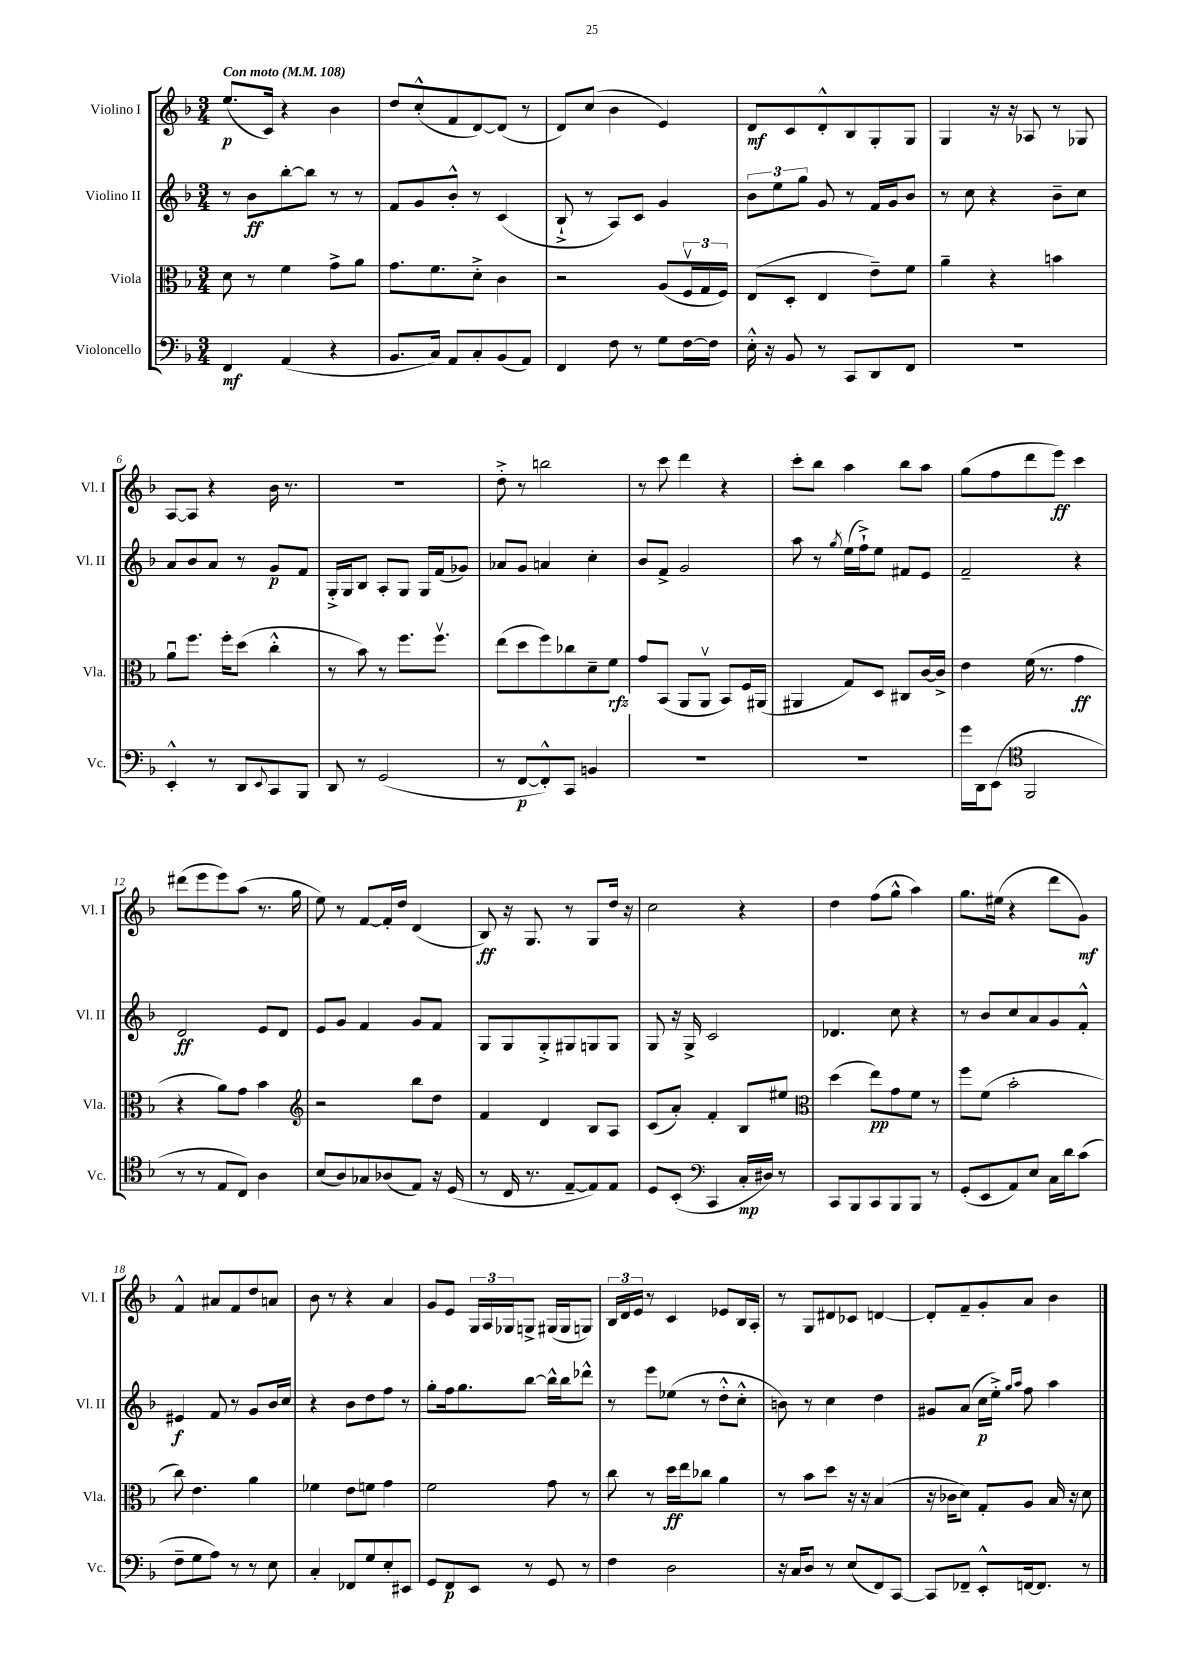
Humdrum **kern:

**kern	**kern	**kern	**kern
*staff4	*staff3	*staff2	*staff1
*clefF4	*clefC3	*clefG2	*clefG2
*k[b-]	*k[b-]	*k[b-]	*k[b-]
*M3/4	*M3/4	*M3/4	*M3/4
*MM108	*MM108	*MM108	*MM108
4FF/	8d\	8r	(8.ee/L
.	8r	8b-\L	.
.	.	.	16c/Jk)
(4AA/	4f\	[8bb-'\	4r
.	.	8bb-\]J	.
4r	8g^\L	8r	4b-\
.	8a\J	8r	.
=	=	=	=
8.BB-/L	8.g\L	8f/L	8dd/L
.	.	8g/	(8cc'^^/
16C/Jk)	8.f\	.	.
8AA/L	.	8b-'^^/J	8f/
8C'/	8d'^\J	8r	[8d/)
(8BB-/	4c\	(4c/	(8d/]J
8AA/J)	.	.	8r
=	=	=	=
4FF/	2r	8B-`^/	8d/L)
.	.	8r	(8cc/J
8F\	.	8A/L)	4b-\
8r	.	8c/J	.
8G\L	(8A/L	4g/	4e/)
[16F\L	24Fv/L	.	.
.	24G/	.	.
16F\]JJ	.	.	.
.	24F/JJ)	.	.
=	=	=	=
16E'^^\	(8E/L	12b-\L	8d/L
16r	.	.	.
.	.	12ee\	.
8BB-/	8D'/J	.	8c/
.	.	12gg\J	.
8r	4E/	8g/	8d'^^/
8CC/L	.	8r	8B-/
8DD/	8e~\L)	16f/LL	8G'/
.	.	16g/J	.
8FF/J	8f\J	8b-/J	8G/J
=	=	=	=
2.r	4a~\	8r	4G/
.	.	8cc\	.
.	4r	4r	16r
.	.	.	16r
.	.	.	8A-/
.	4b\	8b-~\L	8r
.	.	8cc\J	8G-/
=	=	=	=
4EE'^^/	8au\L	8a/L	[8A/L
.	8.ff\J	8b-/	8A/]J
8r	.	8a/J	4r
.	16ff'\LK	.	.
8DD/L	(8dd\J	8r	.
8qqEE/	.	.	.
8CC/	4cc'^^\	8g/L	16b-\
.	.	.	8.r
8BBB-/J	.	8f/J	.
=	=	=	=
8DD/	8r	16G'^/LL	2.r
.	.	16G/J	.
8r	8b-\)	8B-/J	.
(2GG/	8r	8A'/L	.
.	8.ff\L	8G/J	.
.	.	16G/LL	.
.	8.ffv\J	(16f/J	.
.	.	8g-/J)	.
=	=	=	=
8r	(8ee\L	8a-/L	8dd'^\
[8FF/L	8dd\	8g/J	8r
8FF'^^/])	8ff\)	4a/	2bb\
8CC/J	8cc-\	.	.
4BB/	8d~\	4cc'\	.
.	8f\J	.	.
=	=	=	=
2.r	8g/L	8b-/L	8r
.	(8BB-/J	8f^/J	8ccc\
.	8AA/L	2g/	4ddd\
.	8AAv/J	.	.
.	8BB-/L)	.	4r
.	16F/L	.	.
.	(16AA#/JJ	.	.
=	=	=	=
2.r	4AA#/	8aa\	8ccc'\L
.	.	8r	8bb-\J
.	.	8qgg/	.
.	8G/L)	(16ee\LL	4aa\
.	.	16ff`^\J)	.
.	8D/J	8ee\J	.
.	8C#/L	8f#/L	8bb-\L
.	[16c/L	8e/J	8aa\J
.	16c^/]JJ	.	.
=	=	=	=
16g\LL	4e\	2f~/	(8gg\L
16DD\J	.	.	.
(8EE\J	.	.	8ff\
*clefC4	*	*	*
2FF/	(16f\	.	8ddd\
.	8.r	.	.
.	.	.	8eee\J)
.	4g\	4r	4ccc\
=	=	=	=
8r	4r	2d/	(8ddd#\L
8r	.	.	8eee\
8E/L	8a\L)	.	8eee\)
8C/J)	8g\J	.	(8aa\J
4A\	4b-\	8e/L	8.r
.	.	8d/J	.
.	.	.	16gg\
=	=	=	=
*	*clefG2	*	*
(8B-/L	2r	8e/L	8ee\)
8A/)	.	8g/J	8r
8G-/	.	4f/	[8f/L
(8A-/	.	.	16f'/]L
.	.	.	16dd/JJ
8E/J)	8bb-\L	8g/L	(4d/
16r	8dd\J	8f/J	.
(16D/	.	.	.
=	=	=	=
8r	4f/	8G/L	8B-/)
16C/	.	8G/	16r
8.r	.	.	8.G/
.	4d/	8G'^/	.
[8E~/L	.	8G#/	8r
8E/])	8B-/L	8G/	8G/L
8E/J	8A/J	8G/J	16dd/Jk
.	.	.	16r
=	=	=	=
8D/L	(8c/L	8G/	2cc\
(8BB-'/J	8a'/J)	16r	.
.	.	16G^/	.
*clefF4	*	*	*
4CC/	4f'/	2c/	.
16C'/LL	8B-/L	.	4r
16D#/JJ)	.	.	.
8r	8ee#/J	.	.
=	=	=	=
*	*clefC3	*	*
8CC/L	(4dd\	4.d-/	4dd\
8BBB-/	.	.	.
8CC/	8ee\L)	.	(8ff\L
8BBB-/	8g\	8cc\	8gg^^\J
8BBB-/J	8f\J	4r	4aa\)
8r	8r	.	.
=	=	=	=
(8GG'/L	8ff\L	8r	8.gg\L
8EE/	(8f\J	8b-/L	.
.	.	.	(16ee#\Jk
8AA/)	2b-'\	8cc/	4r
8E/J	.	8a/	.
16C\LL	.	8g/	8ddd\L
16d\J	.	.	.
(8c\J	.	8f'^^/J	8g\J)
=	=	=	=
8F~\L	8cc\)	4e#/	4f^^/
8G\	4.e\	.	.
8A\J)	.	8f/	8a#/L
8r	.	8r	8f/
8r	4a\	8g/L	8dd/
8E\	.	16b-/L	8a/J
.	.	16cc/JJ	.
=	=	=	=
4C'/	4f-\	4r	8b-\
.	.	.	8r
8FF-/L	8e\L	8b-\L	4r
8G/	8f\J	8dd\	.
8E'/	4g\	8ff\J	4a/
8EE#/J	.	8r	.
=	=	=	=
8GG/L	2f\	8gg'\L	8g/L
8FF/	.	16ff\k	8e/J
.	.	8.gg\	.
8EE/J	.	.	24G/LL
.	.	.	24A/
.	.	.	24G-/J
8r	.	[8bb-\J	8G^/J
8GG/	8g\	16bb-^^\]LL	(16G#/LL
.	.	16bb-\J	16G#/J
8r	8r	8ddd-^^\J	8G/J)
=	=	=	=
4F\	8cc\	8r	24B-/LL
.	.	.	24d/
.	.	.	24e/JJ
.	8r	8eee\L	8r
2D\	16dd\LL	(8ee-\J	4c/
.	16ee\J	.	.
.	8cc-\J	8r	.
.	4a\	8dd'^^\L	8e-/L
.	.	8cc'^^\J	16B-/L
.	.	.	16A'/JJ
=	=	=	=
16r	8r	8b\)	8r
16C/LK	.	.	.
8D/J	8b-\L	8r	8G/L
8r	8dd\J	4cc\	8d#/
(8E/L	16r	.	8c-/J
.	16r	.	.
8FF/)	(4B-/	4dd\	[4d/
[8CC/J	.	.	.
=	=	=	=
8CC/]L	16r	8g#/L	8d'/]L
.	16c-\LK	.	.
8FF-~/J	8d\J)	(8a/J	8f~/
8EE'^^/L	8G'/L	16cc\LL	8g'/
.	.	16ee'^\JJ)	.
.	.	16qqgg/LL	.
.	.	16qqaa/JJ	.
[16FF/k	8A/J	8ff\	8a/J
8.FF/]J	.	.	.
.	16B-/	4aa\	4b-\
.	16r	.	.
8r	8d\	.	.
==	==	==	==
*-	*-	*-	*-
